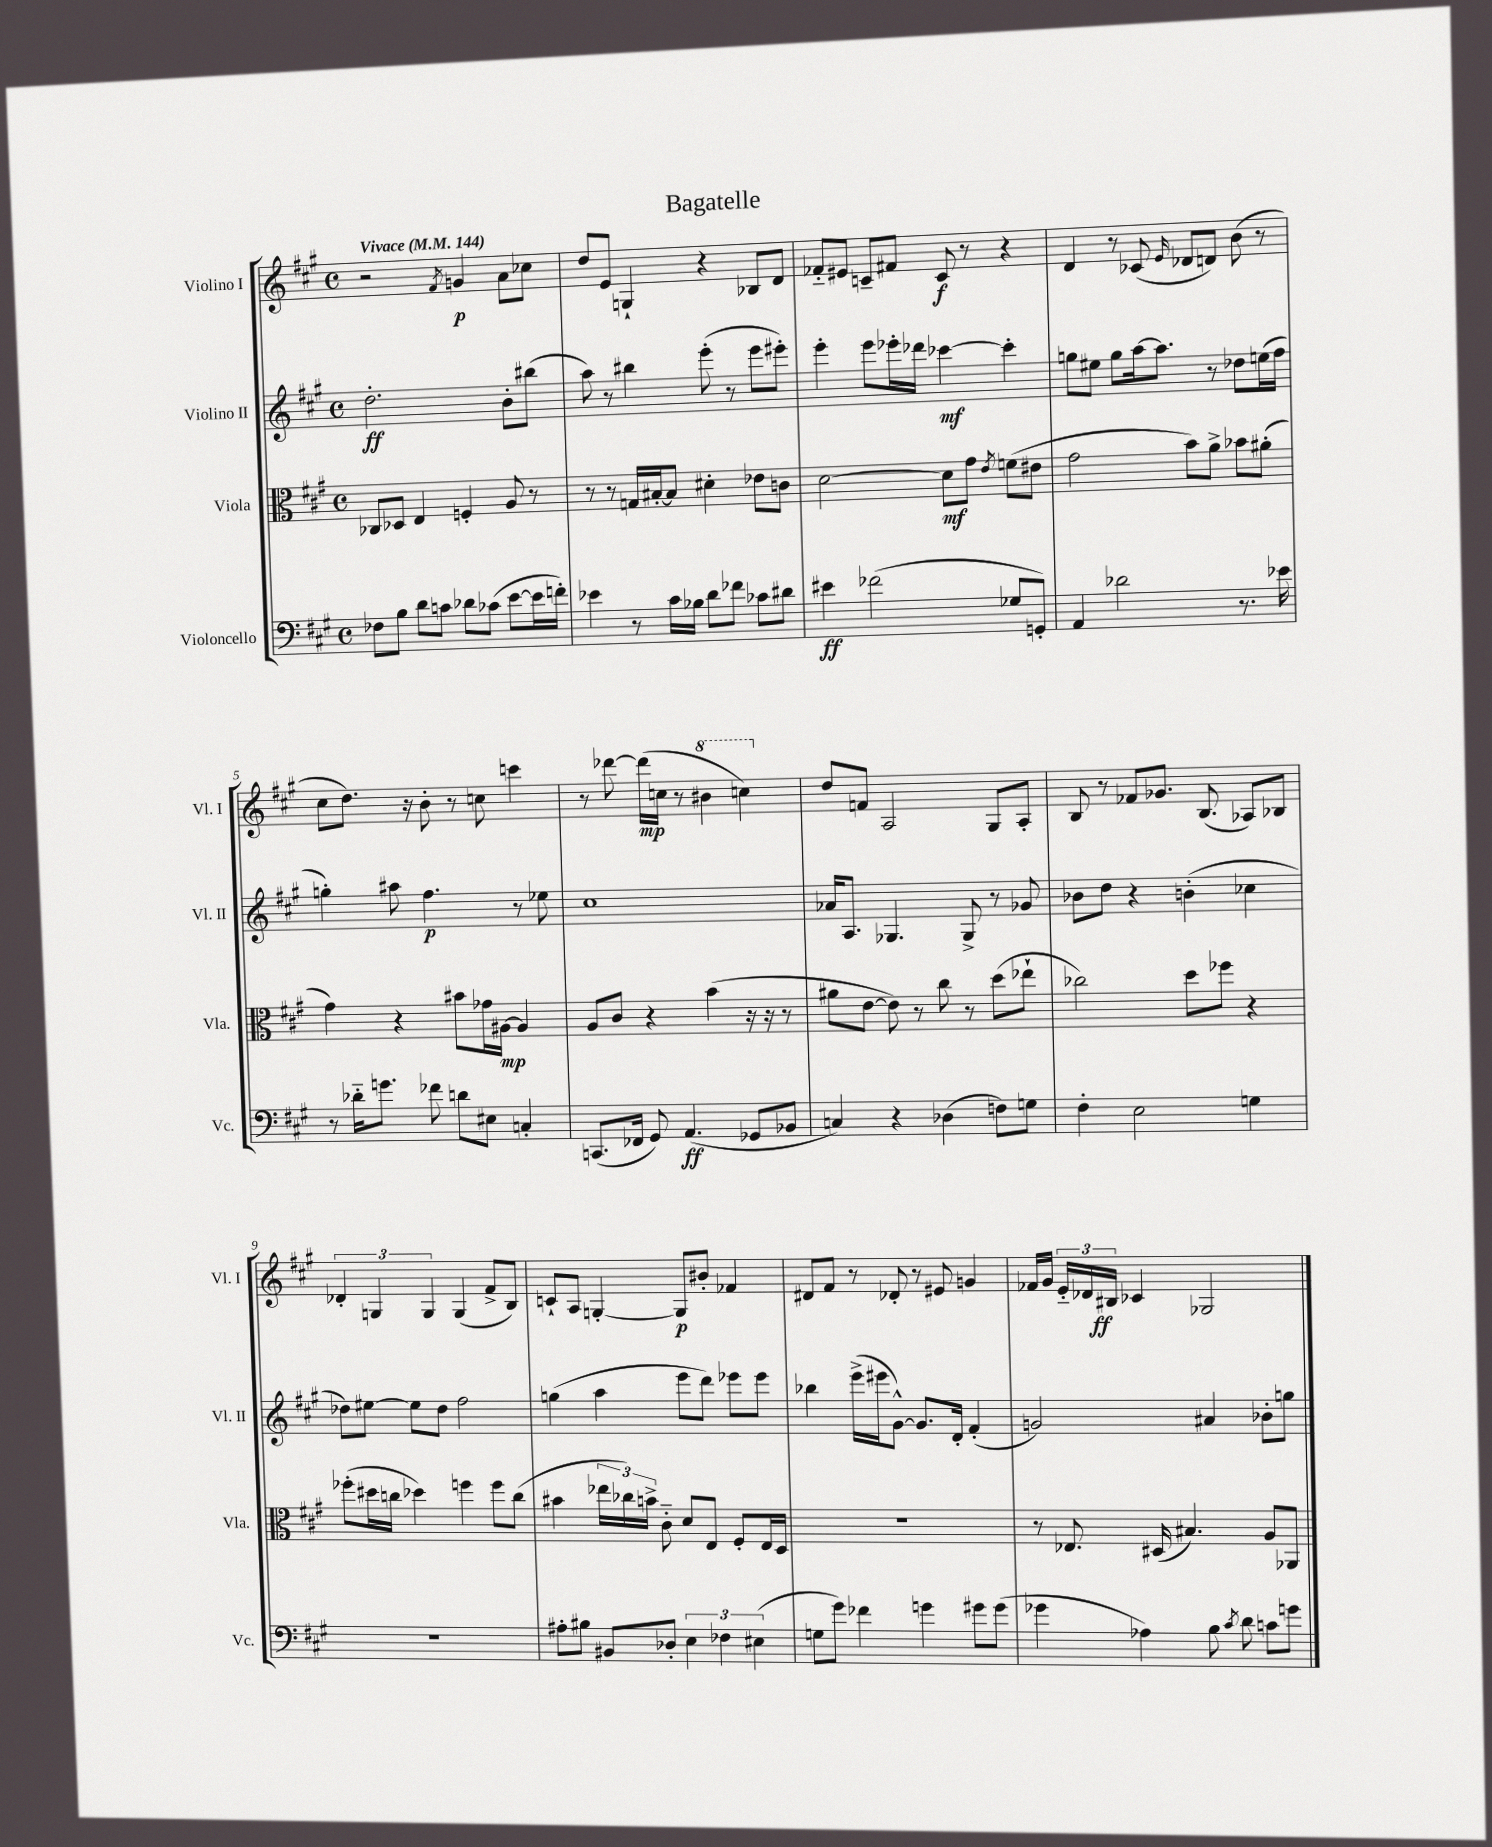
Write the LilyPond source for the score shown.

\header { title = "Bagatelle" }
<<
\new StaffGroup <<
\new Staff = "s0" \with { instrumentName = "Violino I" shortInstrumentName = "Vl. I" } {
    \clef treble \key a \major \defaultTimeSignature \time 4/4 \tempo "Vivace" 4 = 144
    \autoBeamOff r2 \acciaccatura { fis'8 } g'4\p a'8[ ces''8] |
    d''8[ e'8] g4-! r4 bes8[ d'8] |
    fes'8[-_ eis'8] c'8[-- fis'8] c'8\f r8 r4 |
    d'4 r8 ces'8( \grace { e'16 } des'8[ d'8]) b'8( r8 |
    cis''8[ d''8.]) r16 b'8-. r8 c''8 c'''4 |
    r8 des'''8~ des'''16[\mp( c''16] r8 \ottava #1 bis''4 c'''4) \ottava #0 |
    d''8[ f'8] a2 gis8[ a8]-. |
    b8 r8 fes'8[ ges'8.] b8.( aes8[) bes8] |
    \tuplet 3/2 { des'4-. g4 g4 } g4( fis'8[-> b8]) |
    c'8[-! a8] g4~-. g8[\p bis'8]-. fes'4 |
    dis'8[ fis'8] r8 des'8-. r8 eis'8 g'4 |
    fes'16[ gis'16] \tuplet 3/2 { e'16[-_ des'16 bis16]\ff } ces'4 ges2 \bar "|." |
}
\new Staff = "s1" \with { instrumentName = "Violino II" shortInstrumentName = "Vl. II" } {
    \clef treble \key a \major \defaultTimeSignature \time 4/4
    \autoBeamOff d''2.-.\ff b'8[-. bis''8]( |
    a''8) r8 bis''4 e'''8-.( r8 e'''8[ eis'''8]-.) |
    e'''4-. e'''8[ ees'''16-. des'''16] ces'''4~\mf ces'''4-. |
    g''8[ eis''8] g''8[ a''16~ a''8.] r8 des''8[ e''16( fis''16] |
    g''4-.) ais''8 fis''4.\p r8 ees''8 |
    cis''1 |
    aes'16[ a8.] ges4. ges8-> r8 ges'8 |
    bes'8[ d''8] r4 b'4-.( ces''4 |
    des''8[) eis''8]~ eis''8[ des''8] fis''2 |
    g''4( a''4 e'''8[ d'''8]) ees'''8[ ees'''8] |
    bes''4 e'''16[->( eis'''16 gis'8]~-^) gis'8.[ d'16]-. fis'4-.( |
    g'2) ais'4 bes'8[-. g''8] \bar "|." |
}
\new Staff = "s2" \with { instrumentName = "Viola" shortInstrumentName = "Vla." } {
    \clef alto \key a \major \defaultTimeSignature \time 4/4
    \autoBeamOff ces8[ des8] e4 f4-. a8 r8 |
    r8 r8 g16[ bis16~-. bis8] dis'4-. ees'8[ c'8] |
    d'2~ d'8[\mf gis'8] \acciaccatura { e'8 } f'8[( eis'8] |
    gis'2 b'8[) a'8]-> bes'8[ ais'8]-.( |
    gis'4) r4 bis'8[ ges'16 ais16]~\mp ais4 |
    a8[ cis'8] r4 b'4( r16 r16 r8 |
    ais'8[ e'8]~ e'8) r8 cis''8 r8 d''8[( ees''8]-! |
    ces''2) d''8[ fes''8] r4 |
    fes''8[-.( dis''16 c''16] des''4) f''4 f''8[ c''8]( |
    bis'4 \tuplet 3/2 { ees''16[ ces''16) b'16]-> } cis'8-_ d'8[ e8] fis8[-. e16 d16] |
    R1 |
    r8 ees8. dis16( bis4.) a8[ aes,8] \bar "|." |
}
\new Staff = "s3" \with { instrumentName = "Violoncello" shortInstrumentName = "Vc." } {
    \clef bass \key a \major \defaultTimeSignature \time 4/4
    \autoBeamOff fes8[ b8] d'8[ c'8] des'8[ ces'8]( e'8[~ e'16 f'16]-.) |
    ees'4 r8 cis'16[ bes16] d'8[ fes'8] ces'8[ dis'8] |
    eis'4\ff fes'2( ges8[ g,8]-.) |
    a,4 des'2 r8. ees'16 |
    r8 des'16[-_ g'8.] fes'8 d'8[ eis8] c4-. |
    c,8.[( fes,16] gis,8) a,4.\ff( ges,8[ bes,8] |
    c4) r4 des4( f8[) g8] |
    fis4-. e2 g4 |
    R1 |
    ais8[-. bis8] bis,8[ des8]-. \tuplet 3/2 { e4 fes4 eis4( } |
    g8[ gis'8]) fes'4 g'4 gis'8[ gis'8]( |
    ges'4 aes4) b8 \acciaccatura { cis'8 } d'8 c'8[ g'8] \bar "|." |
}
>>
>>
